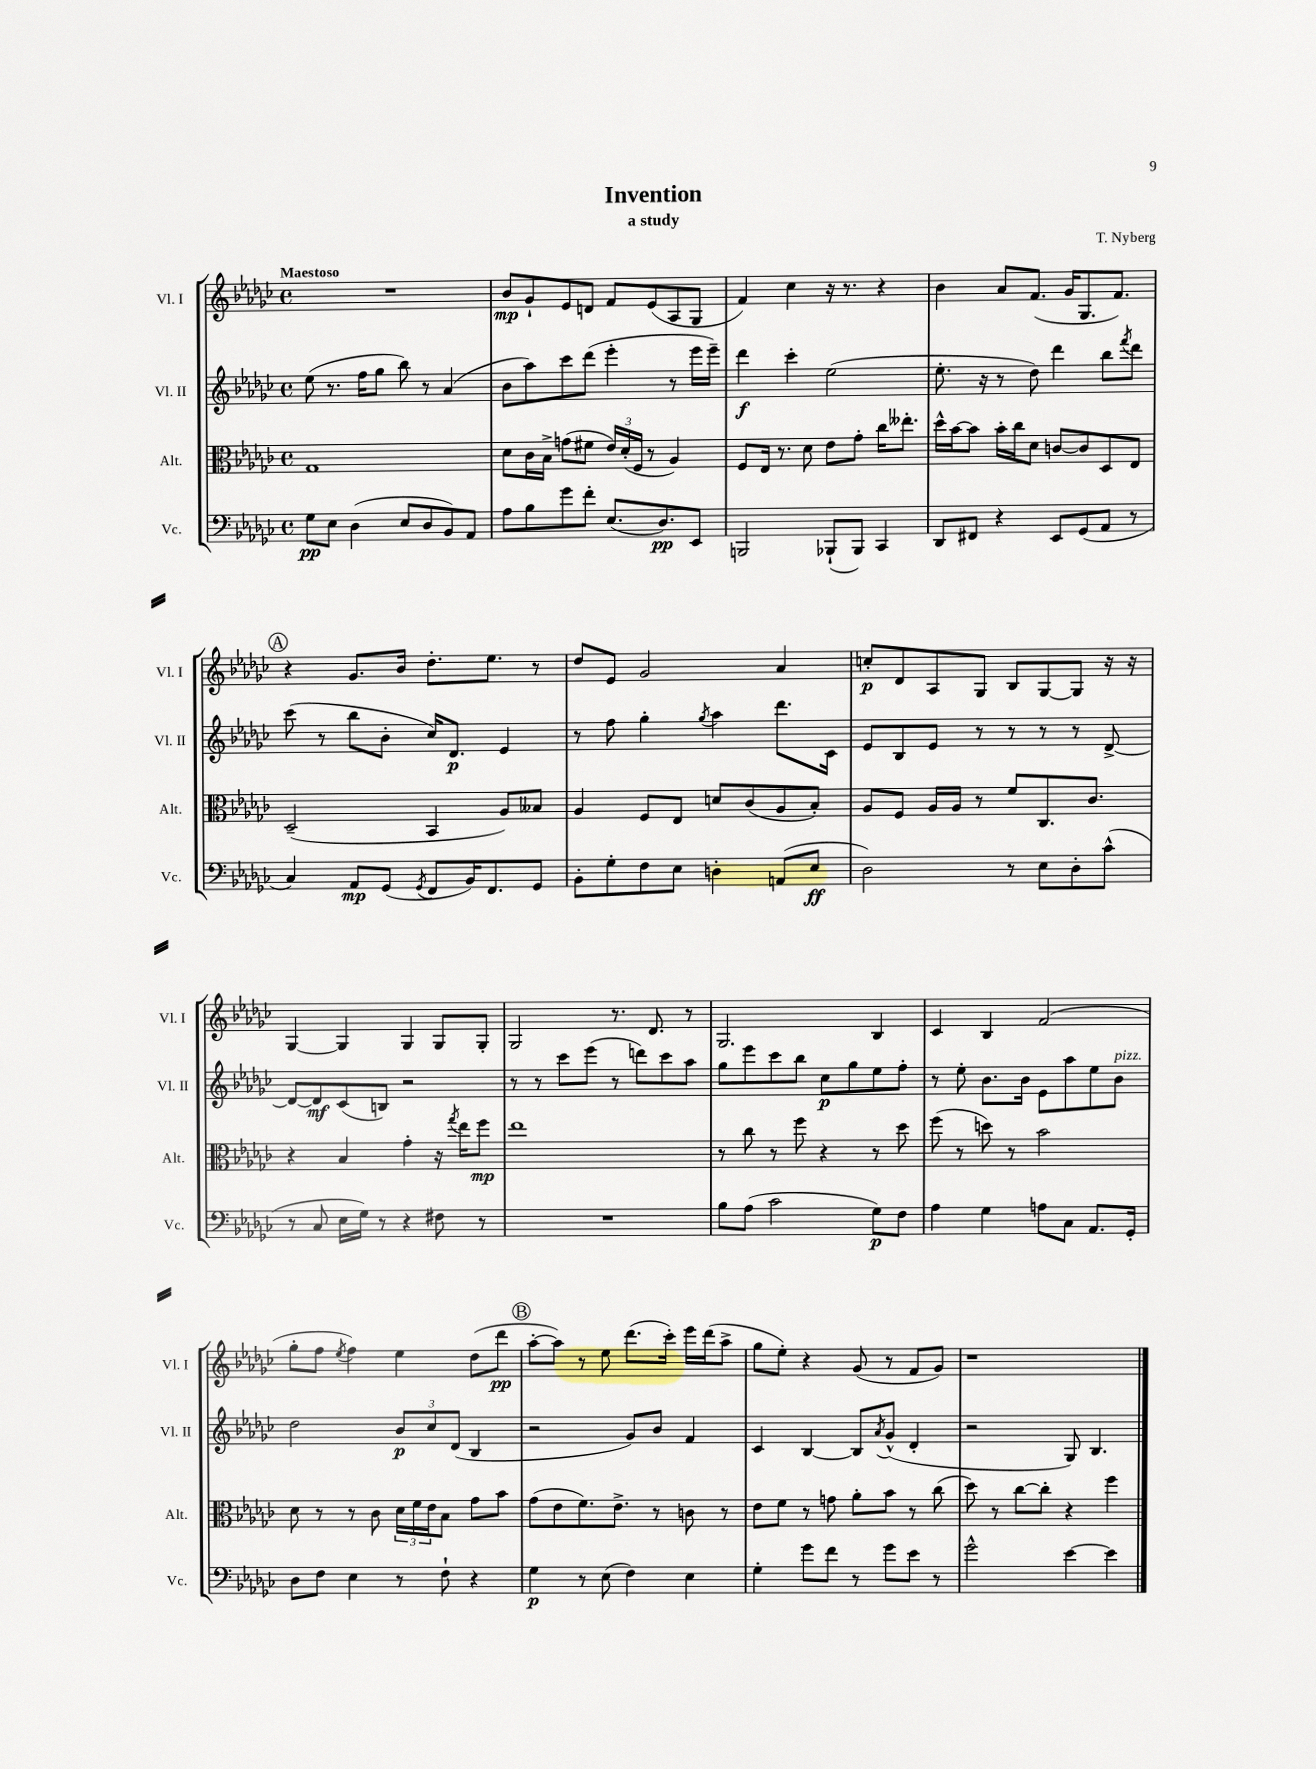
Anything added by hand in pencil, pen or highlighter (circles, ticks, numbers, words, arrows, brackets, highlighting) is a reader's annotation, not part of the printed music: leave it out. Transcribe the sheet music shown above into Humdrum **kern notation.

**kern	**kern	**kern	**kern
*staff4	*staff3	*staff2	*staff1
*clefF4	*clefC3	*clefG2	*clefG2
*k[b-e-a-d-g-c-]	*k[b-e-a-d-g-c-]	*k[b-e-a-d-g-c-]	*k[b-e-a-d-g-c-]
*M4/4	*M4/4	*M4/4	*M4/4
*met(c)	*met(c)	*met(c)	*met(c)
8G-\L	1G-	(8ee-\	1r
8E-\J	.	8.r	.
(4D-\	.	.	.
.	.	16ff\LK	.
.	.	8gg-\J	.
8E-/L	.	8bb-\)	.
8D-/	.	8r	.
8BB-/)	.	(4a-/	.
8AA-/J	.	.	.
=	=	=	=
8A-\L	8d-\L	8b-\L	8b-/L
8B-\	16c-\L	8aa-\)	8g-`/
.	16B-^\JJ	.	.
8g-\	(8g\L	8ccc-\	8e-/
8f'\J	8f#\J	(8ddd-\J	8d/J
(8.E-/L	24e-/LL)	4eee-'\	8f/L
.	(24d-'/	.	.
.	24F/JJ	.	.
.	8r	.	(8e-/
8.D-/)	.	.	.
.	4A-/)	8r	8A-/
8EE-/J	.	16eee-\LL	8G-/J
.	.	16eee-~\JJ)	.
=	=	=	=
2BBB/	8F/L	4ddd-\	4f/)
.	16E-/Jk	.	.
.	8.r	.	.
.	.	4ccc-'\	4cc-\
.	8d-\	.	.
(8BBB-`/L	8e-\L	(2ee-\	16r
.	.	.	8.r
8BBB-/J)	8g-'\J	.	.
4CC-/	16cc-\LK	.	4r
.	8.ee--'\J	.	.
=	=	=	=
8DD-/L	16dd-^^\LL	8.ee-'\	4b-\
.	[16b-\J	.	.
8FF#/J	8b-\]J	.	.
.	.	16r	.
4r	16b-'\LL	8r	8a-/L
.	16cc-\J	.	.
.	8d-\J	8dd-\)	(8.f/J
8EE-/L	[8c/L	4ddd-\	.
.	.	.	16g-/LK
(8GG-/	8c/]	.	8.G-/
8AA-/J	8D-/	8bb-\L	.
.	.	.	8.f/J)
.	.	8qfff/	.
8r	8E-/J	8ddd-\J	.
=	=	=	=
4C-/)	(2D-~/	(8ccc-\	4r
.	.	8r	.
8AA-/L	.	8bb-\L	8.g-/L
(8GG-/J	.	8b-'\J	.
.	.	.	16b-/Jk
8qGG-/	.	.	.
8FF/L	4BB-/	16cc-/LK)	8.dd-'\L
.	.	8.d-/J	.
16BB-/K)	.	.	.
8.FF/	.	.	8.ee-\J
.	8A-/L)	4e-/	.
8GG-/J	8B--/J	.	8r
=	=	=	=
8BB-'\L	4A-/	8r	8dd-/L
8G-'\	.	8ff\	8e-/J
8F\	8F/L	4gg-'\	2g-/
8E-\J	8E-/J	.	.
.	.	8qgg-/	.
4D'\	8d/L	4aa-\	.
.	(8c-/	.	.
(8AA/L	8A-/	8.ddd-\L	4a-/
8E-/J	8B-'/J)	.	.
.	.	16c-\Jk	.
=	=	=	=
2D-\)	8A-/L	8e-/L	8cc'/L
.	8F/J	8B-/	8d-/
.	16A-/LL	8e-/J	8A-/
.	16A-/JJ	.	.
.	8r	8r	8G-/J
8r	8f/L	8r	8B-/L
8E-\L	8.C-/	8r	[8G-/
8D-'\	.	8r	8G-/]J
.	8.c-/J	.	.
(8c-^^\J	.	[8d-^/	16r
.	.	.	16r
=	=	=	=
8r	4r	8d-/_L	[4G-/
8C-/	.	8d-/]	.
16E-\LL	4B-/	(8c-/	4G-/]
16G-\JJ)	.	.	.
8r	.	8B/J)	.
4r	4g-'\	2r	4G-/
8F#\	16r	.	8G-/L
.	8qgg-/	.	.
.	16ee-\LK	.	.
8r	8ff\J	.	8G-'/J
=	=	=	=
1r	1ee-	8r	2G-/
.	.	8r	.
.	.	8ccc-\L	.
.	.	(8eee-\J	.
.	.	8r	8.r
.	.	8ddd\L)	.
.	.	.	8.d-/
.	.	8ccc-\	.
.	.	8aa-\J	8r
=	=	=	=
8B-\L	8r	8gg-\L	2.G-/
(8A-\J	8cc-\	8eee-\	.
2c-\	8r	8ccc-\	.
.	8ff\	8bb-\J	.
.	4r	8cc-\L	.
.	.	8gg-\	.
8G-\L)	8r	8ee-\	4B-/
8F\J	8dd-\	8ff'\J	.
=	=	=	=
4A-\	(8ff\	8r	4c-/
.	8r	8ee-'\	.
4G-\	8dd\)	8.b-\L	4B-/
.	8r	.	.
.	.	16b-\Jk	.
8A\L	2b-\	8e-\L	(2f/
8C-\J	.	8aa-\	.
8.AA-/L	.	8ee-\	.
.	.	8b-\J	.
16GG-'/Jk	.	.	.
=	=	=	=
8D-\L	8d-\	2dd-\	8gg-'\L
8F\J	8r	.	8ff\J
.	.	.	8qee-/
4E-\	8r	.	4ff\)
.	8c-\	.	.
8r	24d-\LL	12b-/L	4ee-\
.	24f\	.	.
.	24e-\J	12cc-/	.
8F`\	8B-\J	.	.
.	.	(12d-/J	.
4r	8g-\L	4B-/	(8dd-\L
.	8b-\J	.	8ddd-\J
=	=	=	=
4G-\	(8g-\L	2r	[8aa-'\L
.	8e-\	.	8aa-\]J)
8r	8.f\)	.	8r
(8E-\	.	.	8ee-\
.	8.e-^\J	.	.
4F\)	.	8g-/L)	(8.ddd-\L
.	8r	8b-/J	.
.	.	.	16ccc-'\Jk)
4E-\	8c\	4f/	16eee-\LL
.	.	.	(16ddd-\J
.	8r	.	8aa-^\J
=	=	=	=
4G-'\	8e-\L	4c-/	8gg-\L
.	8f\J	.	8ee-'\J)
8g-\L	8r	[4B-/	4r
8f\J	8g\	.	.
8r	8a-'\L	8B-/]L	(8g-/
.	.	8qa-/	.
8g-\L	8b-\J	(8g-^^/J	8r
8e-\J	8r	4d-'/	8f/L
8r	(8cc-\	.	8g-/J)
=	=	=	=
2g-^^\	8dd-\)	2r	1r
.	8r	.	.
.	[8cc-\L	.	.
.	8cc-'\]J	.	.
[4e-\	4r	8G-/)	.
.	.	4.B-/	.
4e-\]	4ff\	.	.
==	==	==	==
*-	*-	*-	*-
